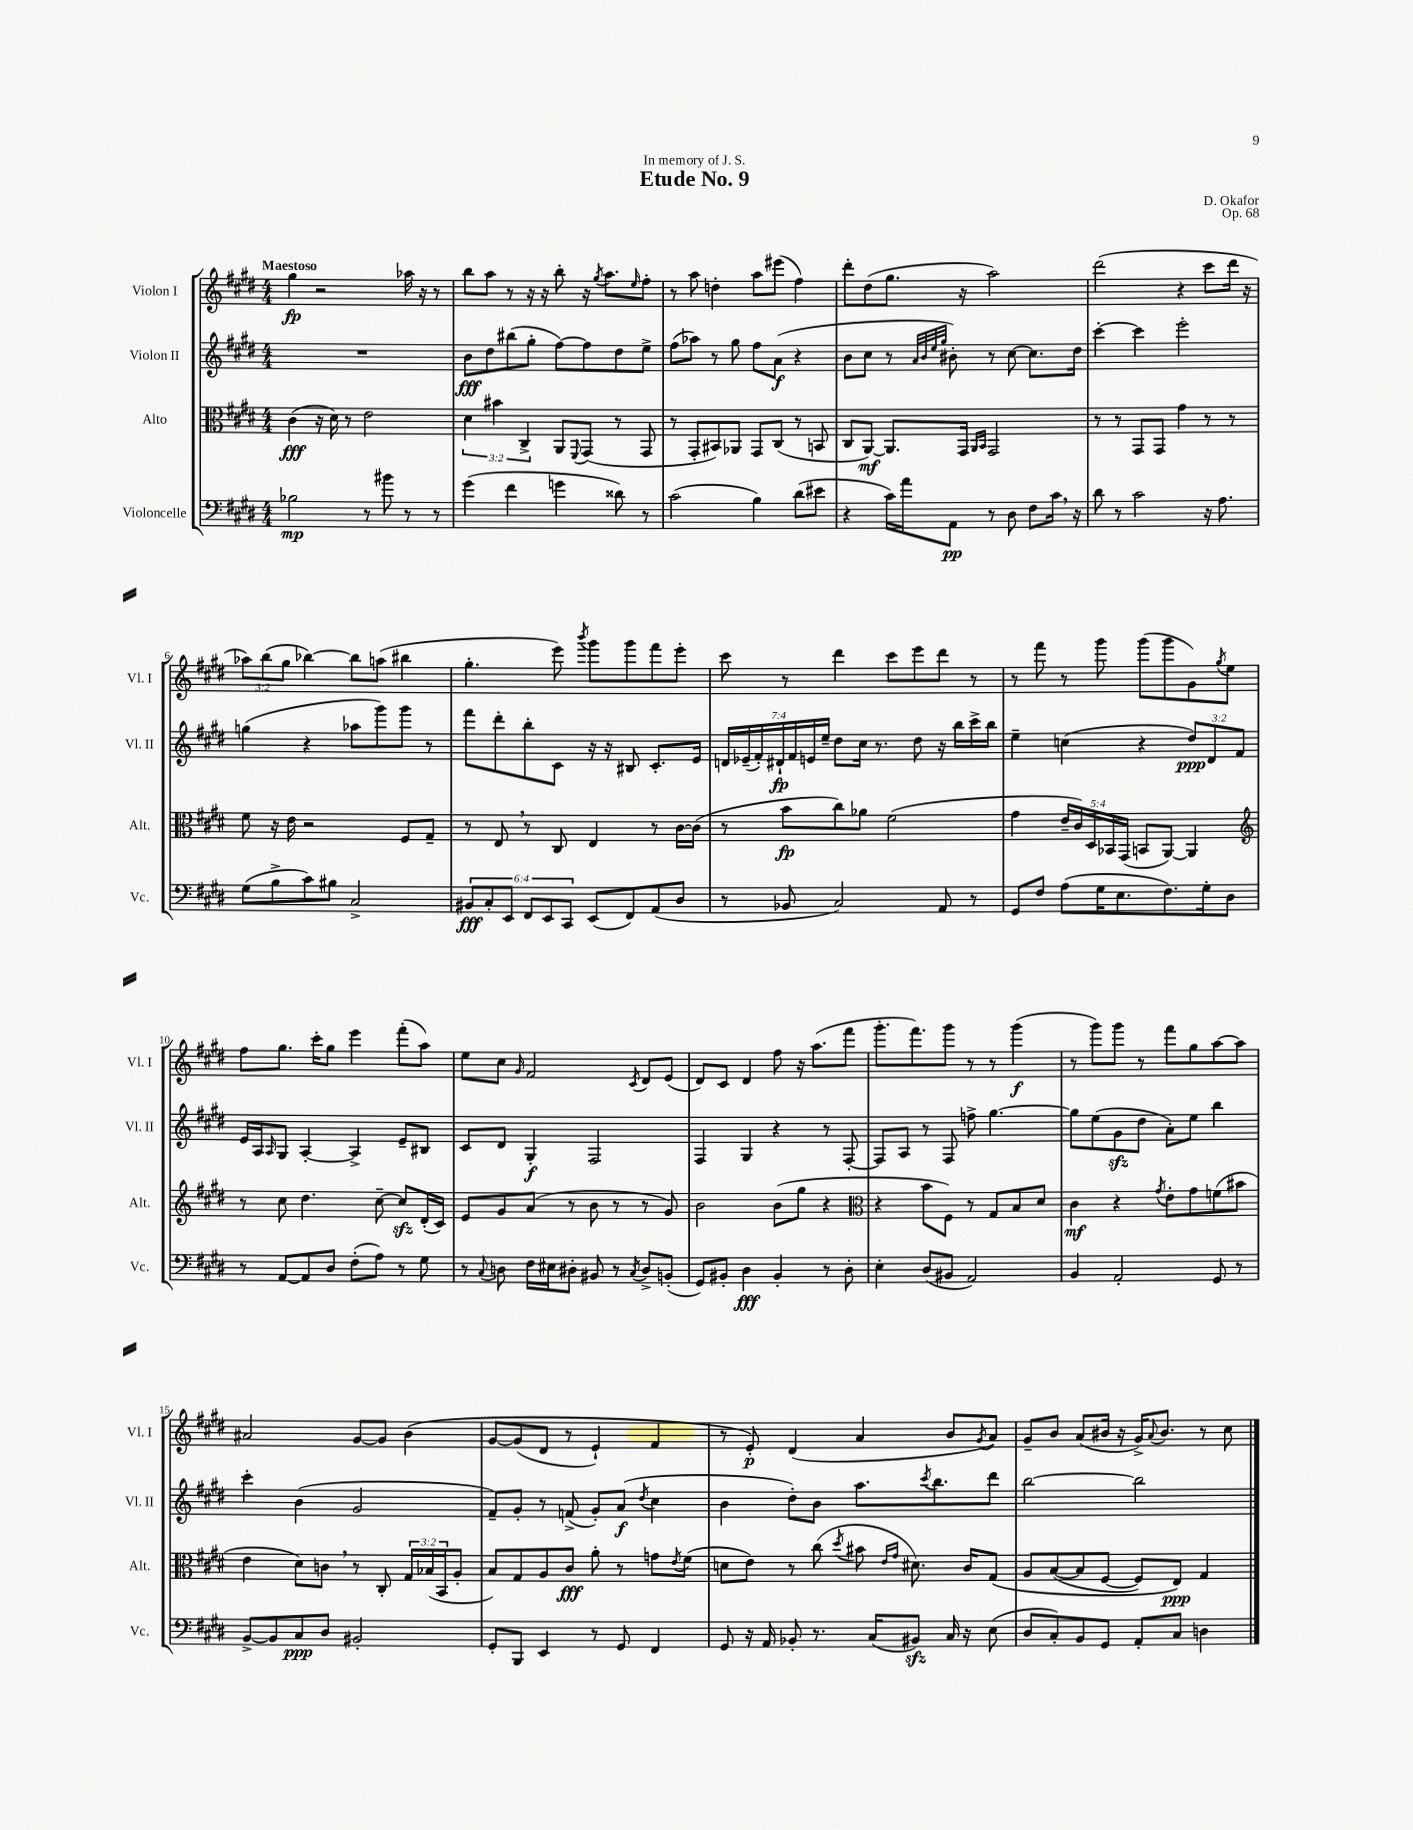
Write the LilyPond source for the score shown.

\header { title = "Etude No. 9" composer = "D. Okafor" dedication = "In memory of J. S." opus = "Op. 68" }
<<
\new StaffGroup <<
\new Staff = "s0" \with { instrumentName = "Violon I" shortInstrumentName = "Vl. I" } {
    \clef treble \key e \major \numericTimeSignature \time 4/4 \override Staff.TupletNumber.text = #tuplet-number::calc-fraction-text \tempo "Maestoso"
    gis''4\fp r2 aes''16 r16 r8 |
    b''8 a''8 r8 r16 r16 b''8-. r16 \acciaccatura { gis''8 } a''8. \grace { e''16 } fis''8-. |
    r8 a''8 d''4-. a''8 eis'''8( fis''4) |
    dis'''8-. dis''8( gis''8. r16 a''2) |
    dis'''2( r4 cis'''8 dis'''16 r16 |
    \tuplet 3/2 { aes''8) b''8( gis''8 } bes''4~) bes''8 a''8( bis''4 |
    gis''4.-. e'''8) \acciaccatura { b'''8 } gis'''8 gis'''8 fis'''8 e'''8-. |
    cis'''8 r8 dis'''4 cis'''8 e'''8 dis'''8 r8 |
    r8 fis'''8 r8 gis'''8 gis'''8( gis'''8 gis'8) \acciaccatura { gis''8 } e''8 |
    fis''8 gis''8. cis'''16-. gis''8 e'''4 fis'''8-.( a''8) |
    e''8 cis''8 \grace { gis'16 } fis'2 \acciaccatura { cis'8 } dis'8 e'8( |
    dis'8) cis'8 dis'4 fis''8 r16 a''8.( fis'''8 |
    gis'''8.-. fis'''8.) gis'''8 r8 r8 gis'''4\f( |
    r8 gis'''8) gis'''8 r8 fis'''8 gis''8 a''8~ a''8 |
    ais'2 gis'8~ gis'8 b'4\( |
    gis'8~ gis'8( dis'8 r8 e'4-!) fis'4 |
    r8 e'8-.\p\) dis'4( a'4 b'8 \acciaccatura { gis'8 } a'8) |
    gis'8-- b'8 a'8( bis'16 r16 gis'16->) \appoggiatura { a'8 } bis'8. r8 cis''8 \bar "|." |
}
\new Staff = "s1" \with { instrumentName = "Violon II" shortInstrumentName = "Vl. II" } {
    \clef treble \key e \major \numericTimeSignature \time 4/4 \override Staff.TupletNumber.text = #tuplet-number::calc-fraction-text
    R1 |
    b'8\fff dis''8 bis''8( gis''8-. fis''8~) fis''8 dis''8 e''8-> |
    fis''8( aes''8) r8 gis''8 fis''8 a'8\f( r4 |
    b'8 cis''8 r8 \grace { a'32 b'32 e''32 gis''32 } bis'8-.) r8 cis''8~ cis''8. dis''16 |
    cis'''4~-. cis'''4 e'''2-. |
    g''4( r4 aes''8 gis'''8) gis'''8 r8 |
    fis'''8 dis'''8-. b''8-. cis'8 r16 r16 bis8 cis'8.-. e'16 |
    \tuplet 7/4 { d'16 ees'16--( fis'16-.) dis'16-!\fp fis'16 e'16 e''16-- } dis''8 cis''16 r8. dis''8 r16 b''16 cis'''16-> b''16 |
    e''4-- c''4( r4 \tuplet 3/2 { dis''8\ppp) dis'8 fis'8 } |
    e'16 a16 \grace { a16 } gis8 a4~-. a4-> e'8-- bis8 |
    cis'8 dis'8 gis4-.\f fis2 |
    fis4 gis4 r4 r8 fis8~-. |
    fis8 a8 r8 fis8 f''8-> gis''4.~ |
    gis''8 e''8( gis'8\sfz dis''8 a'8-.) e''8 b''4 |
    cis'''4-. b'4( gis'2 |
    fis'8--) gis'8-. r8 f'8->( gis'8-.) a'8\f( \acciaccatura { dis''8 } cis''4 |
    b'4 dis''8-.) b'8 a''8. \acciaccatura { cis'''8 } b''8. dis'''8 |
    b''2~ b''2 \bar "|." |
}
\new Staff = "s2" \with { instrumentName = "Alto" shortInstrumentName = "Alt." } {
    \clef alto \key e \major \numericTimeSignature \time 4/4 \override Staff.TupletNumber.text = #tuplet-number::calc-fraction-text
    cis'4\fff( r16 dis'16) r8 e'2 |
    \tuplet 3/2 { dis'4 bis'4 cis4-> } a,8 \appoggiatura { fis,8 } gis,8( r8 gis,8 |
    r8 gis,8-. bis,8) aes,8 gis,8 cis8( r8 b,8 |
    cis8 a,8~\mf) a,8. gis,16 \grace { a,16 b,16 } gis,2 |
    r8 r8 gis,8 gis,8 gis'4 r8 r8 |
    fis'8 r16 e'16 r2 fis8 gis8-- |
    r8 e8 \breathe r8 cis8 e4 r8 cis'16~ cis'16( |
    r8 b'8\fp cis''8) aes'8 fis'2( |
    gis'4 \tuplet 5/4 { e'16-- cis'16) dis16 bes,16 gis,16( } b,8 a,8~) a,4 |
    \clef treble r8 cis''8 dis''4. cis''8~-- cis''8\sfz dis'16-.( cis'16) |
    e'8 gis'8 a'8( r8 b'8 r8 r8 gis'8) |
    b'2 b'8( gis''8 r4 |
    \clef alto r4 b'8 fis8) r8 gis8 b8 dis'8 |
    cis'4\mf r4 \acciaccatura { gis'8 } e'8-. gis'8 f'8( bis'8 |
    e'4 dis'8) c'8 \breathe r8 cis8-. \tuplet 3/2 { gis16 bes16( b,16 } a8-. |
    b8) gis8 a8 cis'8\fff a'8-. r8 g'8 \acciaccatura { e'8 } fis'8( |
    d'8 e'8) r8 cis''8( \acciaccatura { dis''8 } bis'8 \grace { e'16 gis'16 } dis'8.) cis'16 gis8\( |
    a8 b8~( b8 fis8~ fis8) e8\ppp\) gis4 \bar "|." |
}
\new Staff = "s3" \with { instrumentName = "Violoncelle" shortInstrumentName = "Vc." } {
    \clef bass \key e \major \numericTimeSignature \time 4/4 \override Staff.TupletNumber.text = #tuplet-number::calc-fraction-text
    bes2\mp r8 bis'8 r8 r8 |
    gis'4( fis'4 g'4 disis'8) r8 |
    cis'2( b4) dis'8( eis'8 |
    r4 cis'16) a'16 a,8\pp r8 dis8 fis8 cis'16 \breathe r16 |
    dis'8 r8 cis'2 r16 a8. |
    gis8( b8-> cis'8) bis8 cis2-> |
    \tuplet 6/4 { bis,8\fff cis8-. e,8 fis,8 e,8 cis,8 } e,8( fis,8) a,8( dis8 |
    r8 bes,8 cis2) a,8 r8 |
    gis,8 fis8 a8( gis16 e8. fis8.) gis16-. dis8 |
    r8 a,8~ a,8 dis8 fis8-.( a8) r8 gis8 |
    r8 \appoggiatura { cis8 } d8 fis16 eis16 dis8-. bis,8 r8 \acciaccatura { cis8 } dis8-> b,8-.( |
    gis,8) bis,8-. dis4\fff bis,4-. r8 dis8-. |
    e4-. dis8( bis,8 a,2) |
    b,4 a,2-. gis,8 r8 |
    b,8~-> b,8 cis8\ppp dis8 bis,2-. |
    gis,8-. b,,8 e,4 r8 gis,8 fis,4 |
    gis,8 r16 a,16 bes,8-. r8. cis16( bis,8\sfz) cis16 r16 e8( |
    dis8 cis8-.) b,8 gis,8 a,8-. cis8 d4 \bar "|." |
}
>>
>>
